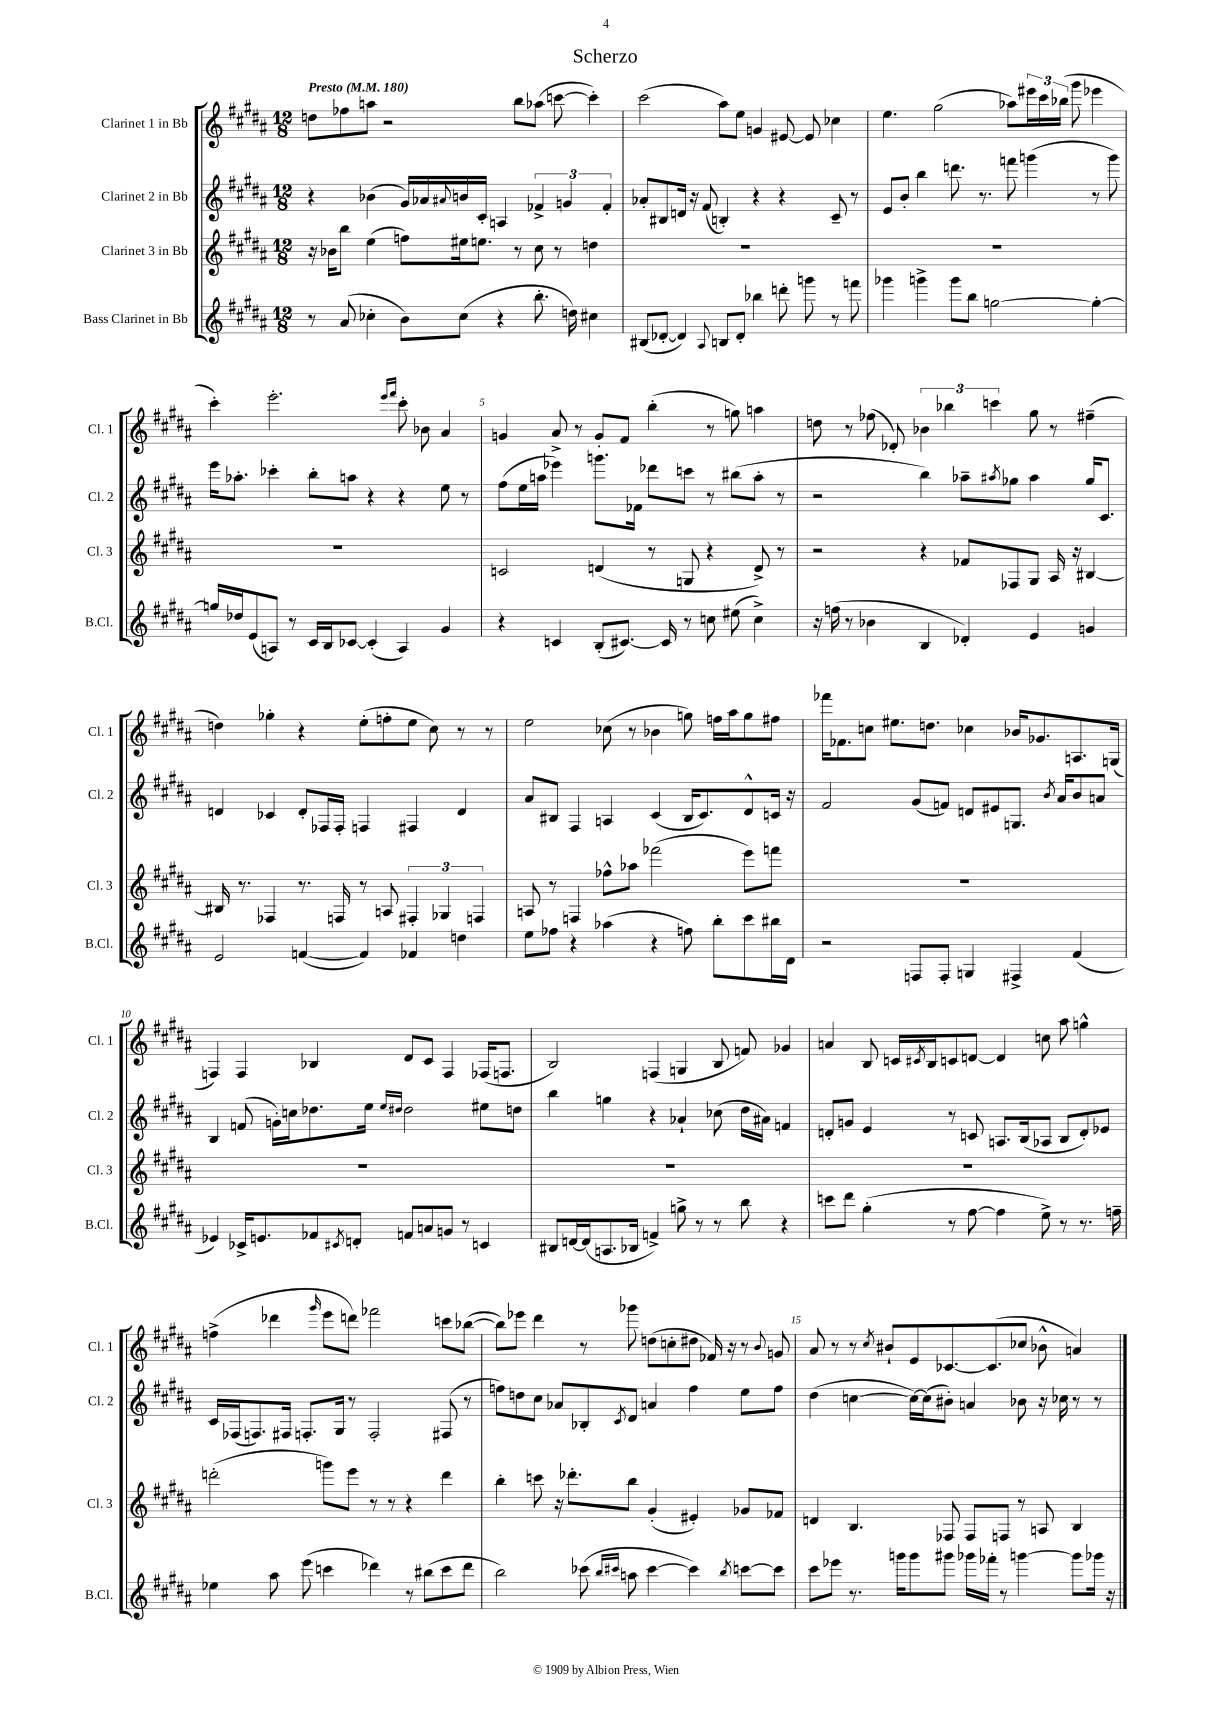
\header { title = "Scherzo" }
<<
\new StaffGroup <<
\new Staff = "s0" \with { instrumentName = "Clarinet 1 in Bb" shortInstrumentName = "Cl. 1" } {
    \clef treble \key b \major \numericTimeSignature \time 12/8 \tempo "Presto" 4 = 180
    d''8 fes''8 a''8 r2 b''8 aes''8( c'''8~ c'''4-.) |
    cis'''2( ais''8) e''8 g'4 eis'8~ eis'8 ces''4 |
    e''4. gis''2( aes''8) \tuplet 3/2 { eis'''16 cis'''16 bes''16( } gis'''8 ees'''4 |
    cis'''4-.) e'''2.-. \grace { e'''16 fis'''16 } cis'''8-. bes'8 ais'4 |
    g'4 ais'8-> r8 g'8-. fis'8 b''4-.( r8 g''8) a''4 |
    d''8 r8 fes''8( des'8-.) \tuplet 3/2 { bes'4 bes''4 c'''4 } gis''8 r8 fis''4--( |
    d''4) ges''4-. r4 e''8-.( f''8-. e''8 cis''8) r8 r8 |
    e''2 ces''8( r8 bes'4 g''8) f''16 ais''16 g''8 fis''8 |
    fes'''16 fes'8. c''8 eis''8. d''8. ces''4 bes'16 ges'8. a8. g16( |
    f4) f4 bes4 dis'8 cis'8 f4 fes16( f8. |
    b2) f4( g4 b8 f'8) ges'4 |
    a'4 b8 c'16 \acciaccatura { cis'8 } b16 c'8 d'8~ d'4 c''8 ais''8 g''4-^ |
    f''4->( des'''4 \grace { gis'''16 } e'''8 d'''8) fes'''2 c'''8 bes''8~( |
    bes''8) ees'''8 dis'''4 r8 ges'''8 d''8( c''8-. dis''8 fes'16) r16 r8 \appoggiatura { b'8 } g'8 |
    ais'8 r8 r8 \acciaccatura { cis''8 } bis'8-! e'8 ces'8.~ ces'8.( ces''8 bes'8-^ a'4) \bar "|." |
}
\new Staff = "s1" \with { instrumentName = "Clarinet 2 in Bb" shortInstrumentName = "Cl. 2" } {
    \clef treble \key b \major \numericTimeSignature \time 12/8
    r4 bes'4( gis'16) aes'16 \appoggiatura { ais'8 } b'16 cis'16-. a4 \tuplet 3/2 { fes'4-> g'4 fes'4-. } |
    aes'8-. bis8 d'16 r16 fis'8( b4-.) r4 r4 cis'8-- r8 |
    e'8 b'8-. b''4 d'''8. r8. f'''8 g'''4( r8 g'''8) |
    e'''16 aes''8.-. ces'''4-. b''8-. a''8 r4 r4 e''8 r8 |
    fis''8( e''16 a''16 ees'''4) g'''8. fes'16 des'''8 c'''8 r8 bis''8( a''8-. r8 |
    r2 b''4) aes''8-- \acciaccatura { ais''8 } ges''8 ais''4 ges''16 cis'8. |
    d'4 ces'4 d'8-. fes16 fes16-. f4 fis4 d'4 |
    ais'8 bis8 fis4 a4 cis'4( bis16 cis'8.) dis'8-^ c'16 r16 |
    fis'2 gis'8( f'8) d'8 eis'8 g8. \acciaccatura { b'8 } ais'16 b'8 a'8 |
    b4 f'8( g'16-.) c''16 des''8. e''16 \grace { e''16 dis''16 } dis''2 eis''8 d''8 |
    b''4 g''4 r4 aes'4-! ces''8( dis''16 ais'16) f'4 |
    d'8-. g'8 e'4 r8 c'8 a8. b16( aes8 b8 d'8-.) ees'8 |
    cis'16 fes16( f8.) fis16 f8.-. gis16 r8 f2-. fis8( r8 |
    f''8) d''8 cis''8 aes'8 bes8-. \acciaccatura { cis'8 } dis'8 a'4 f''4 e''8 f''8 |
    dis''4( c''4~ c''16~) c''16( bis'8-.) a'4 bes'8 r16 ces''16 r8 r8 \bar "|." |
}
\new Staff = "s2" \with { instrumentName = "Clarinet 3 in Bb" shortInstrumentName = "Cl. 3" } {
    \clef treble \key b \major \numericTimeSignature \time 12/8
    r16 bes'16 b''8 e''4( f''8) eis''16 e''8. r8 cis''8 r8 d''4 |
    R1. |
    R1. |
    R1. |
    c'2 d'4( r8 g8 r4 d'8->) r8 |
    r2 r4 fes'8 fes8 gis8 ais16 r16 bis4~ |
    bis16 r8. fes4 r8. f16 r8 a8 \tuplet 3/2 { fis4-. ges4 f4 } |
    a8 r8 f4 fes''8-^ aes''8 fes'''2( e'''8) f'''8 |
    R1. |
    R1. |
    R1. |
    R1. |
    d'''2-.( g'''8) e'''8 r8 r8 r4 d'''4 |
    b''4-. c'''8 r16 des'''8.-. b''8 gis'4-.( eis'4-.) ges'8 fes'8 |
    d'4 b4. fes8 fes8 f8 r8 a8 b4 \bar "|." |
}
\new Staff = "s3" \with { instrumentName = "Bass Clarinet in Bb" shortInstrumentName = "B.Cl." } {
    \clef treble \key b \major \numericTimeSignature \time 12/8
    r8 ais'8( ces''4-. b'8) ces''8( r4 b''8.-. d''16) cis''4 |
    bis8( des'8~-. des'4) \appoggiatura { ais8 } b8 des'8-. bes''4 d'''8-. g'''8 r8 f'''8 |
    ges'''4 g'''4-> g'''8 b''8 g''2~ g''4~-. |
    g''16 des''16 e'8( a8) r8 cis'16 b16 ces'8~ ces'4-.( a4) gis'4 |
    r4 c'4 b8-.( cis'8.~) cis'16 r8 c''8 eis''8( c''4->) |
    r16 f''16( r8 bes'4 b4 des'4-.) e'4 g'4 |
    e'2 f'4~( f'4) fes'4 d''4 |
    e''8 fes''8 r4 aes''4( r4 f''8) b''8-. cis'''8 bis''16 dis'16 |
    r2 f8 f8-. g4 fis4-> fis'4( |
    ees'4) ces'16-> e'8. fes'8 \acciaccatura { cis'8 } d'8-. f'8 a'8 g'8 r8 c'4 |
    bis8 d'16~ d'16( a8. bes16 f'4->) g''8-> r8 r8 b''8 r4 |
    c'''8 dis'''8 gis''4-.( r8 fis''8~ fis''4 e''8->) r8 r8. f''16-- |
    ees''4 ais''8 e'''8( c'''4 des'''4) r8 bis''8( c'''8 des'''8 |
    b''2) ces'''8( \grace { b''16 cis'''16 } a''8 cis'''4~ cis'''4) \acciaccatura { b''8 } c'''8~ c'''8 |
    cis'''8 ees'''8 r8. g'''16 g'''8 gis'''8 ges'''16 fes'''16-. r8 g'''4~ g'''8 ges'''16 r16 \bar "|." |
}
>>
>>
\layout { \context { \Score \override BarNumber.break-visibility = ##(#f #t #t) barNumberVisibility = #(every-nth-bar-number-visible 5) } }
